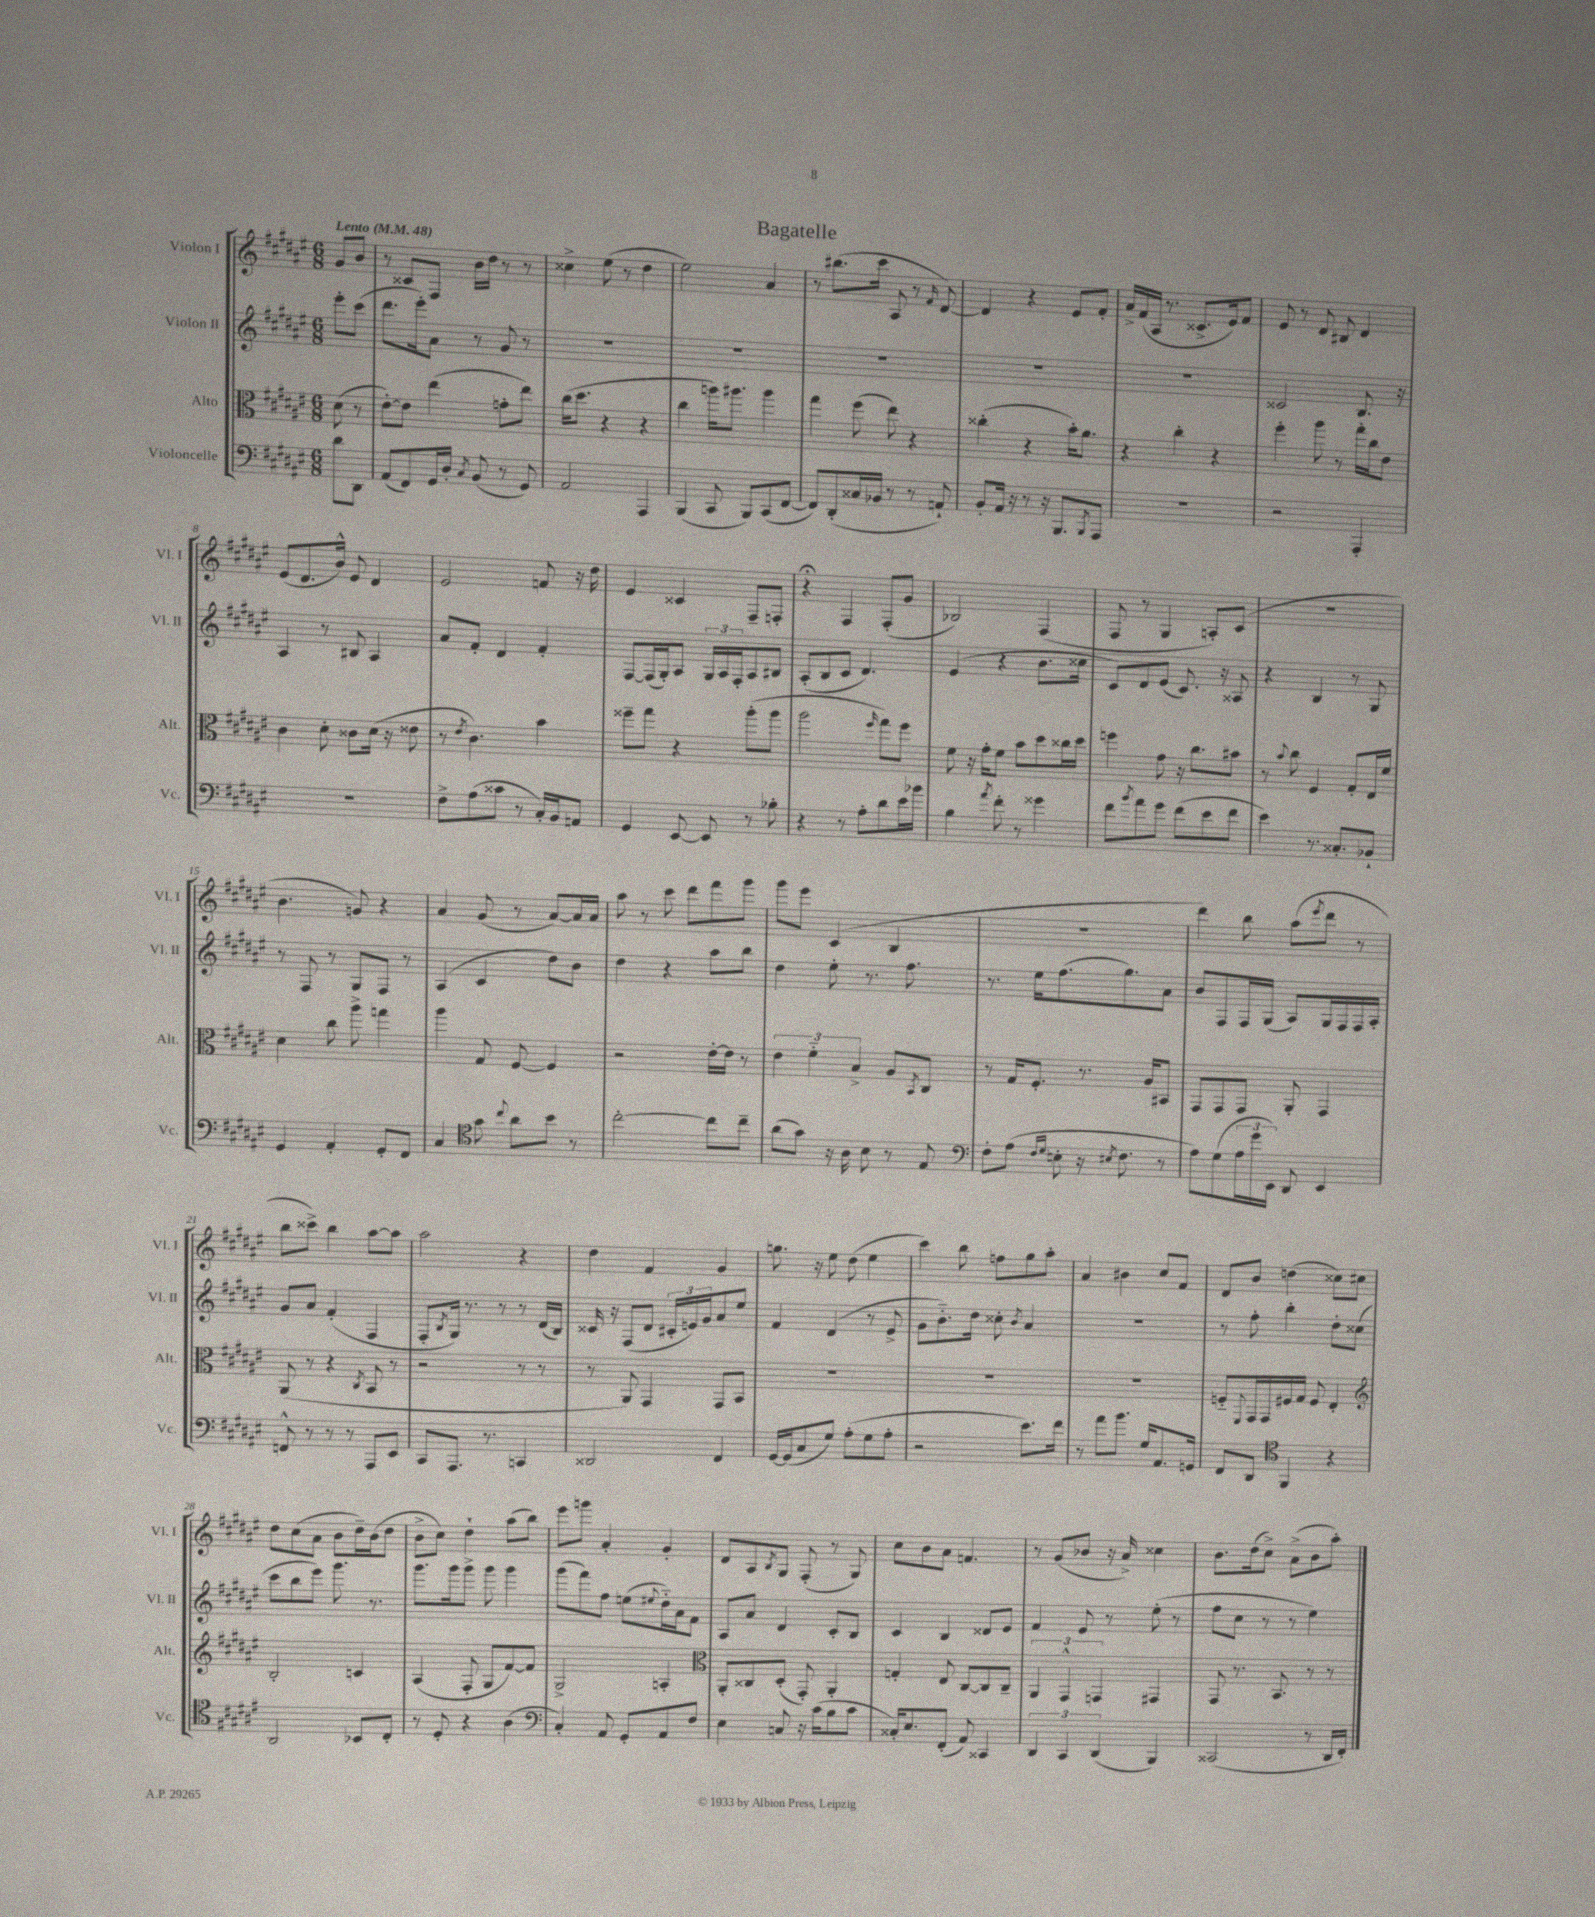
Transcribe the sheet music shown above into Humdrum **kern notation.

**kern	**kern	**kern	**kern
*staff4	*staff3	*staff2	*staff1
*clefF4	*clefC3	*clefG2	*clefG2
*k[f#c#g#d#a#e#]	*k[f#c#g#d#a#e#]	*k[f#c#g#d#a#e#]	*k[f#c#g#d#a#e#]
*M6/8	*M6/8	*M6/8	*M6/8
*MM48	*MM48	*MM48	*MM48
8d#\L	(8d#\	8eee#'\L	8g#/L
8DD#\J	8r	(8ccc#\J	8b/J
=	=	=	=
(8AA#/L	[8e#'\L)	8.ddd#\L	8r
8FF#/)	8e#\]J	.	8c##/L
.	.	16eee#'\k)	.
16GG#/L	(4ee#\	8a#\J	8F#/J
16D#'/JJ	.	.	.
8qC#/	.	.	.
(8BB/	.	8r	16b\LL
.	.	.	16dd#\JJ
8r	8g'\L	8g#/	8r
8GG#/)	8ee#\J)	8r	8r
=	=	=	=
2AA#/	(16cc#\LK	2.r	4cc##^\
.	8.dd#\J	.	.
.	4r	.	(8ee#\
.	.	.	8r
4AAA#/	4r	.	4dd#\
=	=	=	=
(4BBB/	4cc#\	2.r	2ee#\)
8CC#/	16aa\LK)	.	.
.	8.aa#\J	.	.
8BBB/L)	.	.	.
(8CC#/	4aa#\	.	4a#/
[8FF#/J	.	.	.
=	=	=	=
8FF#/]L)	4gg#\	2.r	8r
(8DD#'/	.	.	(8.bb#\L
16C##/L	(8ff#\	.	.
16BB-/JJ	.	.	16ccc#\Jk
8r	8ee#\)	.	8A#/
8r	4r	.	8r
.	.	.	16qqf#/
8AA`/)	.	.	[8d#/)
=	=	=	=
8BB'/L	(4cc##'\	2.r	4d#/]
16AA#/Jk	.	.	.
16r	.	.	.
8r	4r	.	4r
16r	.	.	.
8.BBB/L	.	.	.
.	16b'\LK)	.	8e#/L
.	8.a#\J	.	.
8qBBB/	.	.	.
8AAA#/J	.	.	8f#'/J
=	=	=	=
2.r	4r	2.r	16a#^/LL
.	.	.	(16f#/
.	.	.	16A#/JJ
.	.	.	8.r
.	4cc#'\	.	.
.	.	.	8.c##^/L
.	4r	.	.
.	.	.	16e#/k)
.	.	.	8f#/J
=	=	=	=
2r	4ff#'\	2c##/	8e#/
.	.	.	8r
.	8aa#\	.	8d#/
.	8r	.	8B#/
4AAA#'/	16gg#'\LL	8.B/	4d#/
.	16cc#\J	.	.
.	8e#\J	.	.
.	.	16r	.
=	=	=	=
2.r	4c#\	4A#/	(8e#/L
.	.	.	8.d#/
.	8d#'\	8r	.
.	.	.	16b^^/Jk)
.	8c##\L	8B#/	8e#/
.	(16d#\Jk	4A#/	4d#/
.	16r	.	.
.	8e##\	.	.
=	=	=	=
8F#^\L	8r	8a#/L	2e#/
.	8qe#/	.	.
(8A#\	4.c#\)	8f#'/J	.
8c##\J	.	4d#/	.
8r	.	.	.
16C#'/LL)	4b\	4f#'/	8f/
16BB/J	.	.	.
8AA/J	.	.	16r
.	.	.	16dd#\
=	=	=	=
4GG#/	8ff##~\L	[8F#/L	4e#/
.	8gg#\J	(16F#/]L	.
.	.	16G#'/J)	.
[8EE#/	4r	8A#/J	4c##/
8EE#/]	.	24G#/LL	.
.	.	24A#/	.
.	.	24F#'/J	.
8r	(8aa#'\L	8A#/	8F#~/L
8B-'\	8aa#\J	8B#/J	8F'/J
=	=	=	=
4r	2aa#\	(8A#'/L	4r;
.	.	8B/	.
8r	.	8c#/J	4F#/
8A#'\L	.	4.d#/)	.
.	16qqff#/	.	.
8d#\	8gg#\L)	.	(8F#'/L
16e#\L	8ff#\J	.	8g#/J
16b-\JJ	.	.	.
=	=	=	=
4B\	8f#\	(4e#/	2B-/)
.	16r	.	.
.	16g#'\LK	.	.
8qa#/	.	.	.
8f#'\	8f#\J	4r	.
8r	8b\L	.	.
4g##\	8dd#\	8.b\L	(4F#/
.	16cc##\L	.	.
.	16dd#\JJ	16cc##\Jk	.
=	=	=	=
8f#\L	4ff\	8c#/L)	8F#/
8qb/	.	.	.
8a#\	.	8d#/	8r
8g#\J	8g#\	(8e#/J	4G#/
(8f#\L	16r	8.c#/)	.
.	8.cc#\L	.	.
8e#\	.	.	8A'/L)
.	.	16r	.
8f#\J	8b#\J	8A##/	(8c#/J
=	=	=	=
4e#\)	8r	4r	2.r
.	8qqb/	.	.
.	8cc#\	.	.
8.r	4F#/	4B/	.
8.C##'/L	.	.	.
.	8G#'/L	8r	.
8BB-`/J	16E#/L	8G#/	.
.	16f#/JJ	.	.
=	=	=	=
4GG#/	4d#\	8r	4.b\
.	.	8F#/	.
4AA#'/	8cc#\	8r	.
.	8aa#^\	8G#/L	8g/)
8GG#'/L	4gg\	8F#/J	4r
8FF#/J	.	8r	.
=	=	=	=
4C#/	4aa#\	(4A#/	4a#/
*clefC4	*	*	*
8g#\	8G#/	4c#/	(8g#/
8qqcc#/	.	.	.
8a#\L	[8F#/	.	8r
8b\J	4F#/]	8dd#\L)	[8a#/L)
8r	.	8b\J	16a#/]L
.	.	.	16a#/JJ
=	=	=	=
[2cc#'\	2r	4dd#\	8aa#\
.	.	.	8r
.	.	4r	8ccc#\
.	.	.	8ddd#\L
8cc#\]L	[16e#'\LL	8aa#\L	8fff#\
.	16e#\]JJ	.	.
8cc#~\J	8r	8bb\J	8ggg#\J
=	=	=	=
(8a#\L	6e#\	4dd#\	8ggg#\L
8g#\J)	.	.	8eee#\J
.	6f#'~\	.	.
16r	.	8ee#'\	(4c#/
16A#\	.	.	.
.	6B^/	.	.
8B\	.	8.r	.
8r	8A#/L	.	4B/
.	.	8.ff#\	.
.	8qBB/	.	.
8E#/	8C#/J	.	.
=	=	=	=
*clefF4	*	*	*
8F#'\L	8r	8.r	2.r
(8A#\J	16G#/LK	.	.
.	8.F#'/J	16ee#\LK	.
16qqF#/LL	.	.	.
16qqG#/JJ	.	.	.
8E'\	.	(8.ff#\	.
16r	8.r	.	.
8qE#/	.	.	.
8.F#\	.	8.gg#\)	.
.	16A#/LK	.	.
8r	8BB#/J	8a#\J	.
=	=	=	=
8A#\L)	8GG#/L	8b/L	4ddd#\)
(8G#\	8GG#/	8F#/	.
24A#\L	8GG#/J	16F#/L	8bb\
24g#\	.	.	.
.	.	(16G#/JJ	.
24EE#\JJ)	.	.	.
8DD#/	8AA#'/	8A#/L)	(8aa#\L
.	.	.	8qeee#/
4EE#/	4GG#/	16G#/L	8ddd#\J
.	.	16F#/	.
.	.	16F#/	8r
.	.	16A#'/JJ	.
=	=	=	=
8FF^^/	(8AA#/	8g#/L	8bb\L
8r	8r	8a#/J	8ccc##^\J)
8r	4r	(4f#'/	4bb\
8r	.	.	.
.	8qC#/	.	.
8AAA#/L	8BB/	4F#/	[8aa#\L
8EE#/J	8r	.	8aa#\]J
=	=	=	=
8CC#/L	2r	8F#'/L	2aa#\
.	.	8qB/	.
8.AAA#/J	.	16G#/Jk)	.
.	.	8.r	.
8.r	.	.	.
.	.	8r	.
4CC/	8r	8r	4r
.	8r	(16d#/LL	.
.	.	16B/JJ)	.
=	=	=	=
2DD##/	8r	16c##/	4dd#\
.	.	16r	.
.	8AA#/)	(8F#/L	.
.	4GG#/	8d#/J	4f#/
.	.	24c#'/LL	.
.	.	24e/)	.
.	.	24g#/J	.
4FF#/	8GG#/L	8a#/	4g#/
.	8BB/J	8ee#/J	.
=	=	=	=
[16GG#/LL	2.r	4f#/	8.gg\
(16GG#/]J	.	.	.
8C#/	.	.	.
.	.	.	16r
8G#/J)	.	(4d#/	8ee#\
(8A#'\L	.	.	(8dd#\
8G#\	.	8r	4ee#\
8A#'\J	.	8e#^/	.
=	=	=	=
2r	2.r	8g#\L	4ccc#\)
.	.	8.b'~\)	.
.	.	.	8bb\
.	.	16dd#\Jk	.
.	.	8cc##'\	8ff\L
.	.	8qb/	.
8.e#\L)	.	4a#/	8gg#\
.	.	.	8aa#'\J
16f#\Jk	.	.	.
=	=	=	=
8r	2.r	2.r	4a#/
8a#\L	.	.	.
8.b\J	.	.	4b#\
16G#/LK	.	.	.
8.AA#/	.	.	8cc#/L
.	.	.	8f#/J
16GG/Jk	.	.	.
=	=	=	=
8FF#/L	8F'~/L	8r	8d#/L
.	8qqFF#/	.	.
8DD#/J	16GG#/L	8ff#'\	8b/J
.	16GG#/	.	.
*clefC4	*	*	*
4FF#/	16F#/	4bb'\	(4dd\
.	16G#/JJ	.	.
.	8F#/	.	.
4r	4E#'/	8dd#'\L	8cc##\L)
.	.	(8cc##\J	8cc#\J
=	=	=	=
*	*clefG2	*	*
2AA#/	2B'/	8ccc#\L	8dd#\L
.	.	8bb\	(8cc#\
.	.	8eee#\J)	8a#\J
.	.	8.ggg#\	8b\L
8BB-/L	4c/	.	16dd#~\L)
.	.	8.r	(16b\J
8C#'/J	.	.	8dd#\J
=	=	=	=
8r	(4A#/	8.ggg#\L	8b^\L
8D#'/	.	.	8cc#\J)
.	.	16ggg#\k	.
4r	8F#'/	8ggg#^\J	4dd#`\
.	8G#/L	8ggg#\	.
(4A#\	[8f#/)	4ggg#\	(8aa#\L
.	8f#/]J	.	8bb\J)
=	=	=	=
*clefF4	*	*	*
4C#'/)	2G#^/	(8ggg#\L	8eee#\L
.	.	8fff#\)	8ggg\J
8AA#/	.	8ff#\J	4a#'/
8GG#'/L	.	(8ee\L	.
.	.	8qqee#/	.
8AA#/	4A'/	16dd#'~\L)	4g#'/
.	.	16a#\J	.
8F#/J	.	8f#\J	.
=	=	=	=
*	*clefC3	*	*
4E#\	8AA#'/L	8A#/L	8d#/L
.	8C##/	8a#/J	8A#/
.	.	.	8qB/
8C/	(8D#'/J	4d#/	8G#/J
16r	8GG#'/)	.	(8F#'/
(16c#\LK	.	.	.
8B\	4AA#'/	8c#'/L	8r
8c#\J	.	8B/J	8G#/)
=	=	=	=
16C##'/LK)	4G'/	4c#/	8cc#\L
8.E#/	.	.	.
.	.	.	8b\
(8FF#'/J	8E#/	4B/	8a#\J
8AA#/)	[8C#/L	.	4.f/
4CC##/	8C#/]	8d##/L	.
.	8C#~/J	8e#/J	.
=	=	=	=
6DD#/	6AA#/	4f#/	8r
.	.	.	(8g#/L
6CC#/	6GG#^^/	.	.
.	.	8e#/	8b-/J
(6DD#/	6GG/	.	.
.	.	8r	16r
.	.	.	16a#^/)
4BBB/)	4GG#/	(8ee#'\	4cc##\
.	.	8r	.
=	=	=	=
(2CC##/	8GG#/	8ff#\L	8.b\L
.	8.r	8cc#\J	.
.	.	.	(16dd#\k
.	.	8r	8cc#^\J)
.	8.BB/	.	.
.	.	8r	(8a#^\L
8r	8r	4ee#\)	8b\
16DD#/LL	8r	.	8aa#'\J)
16FF#'/JJ)	.	.	.
==	==	==	==
*-	*-	*-	*-
